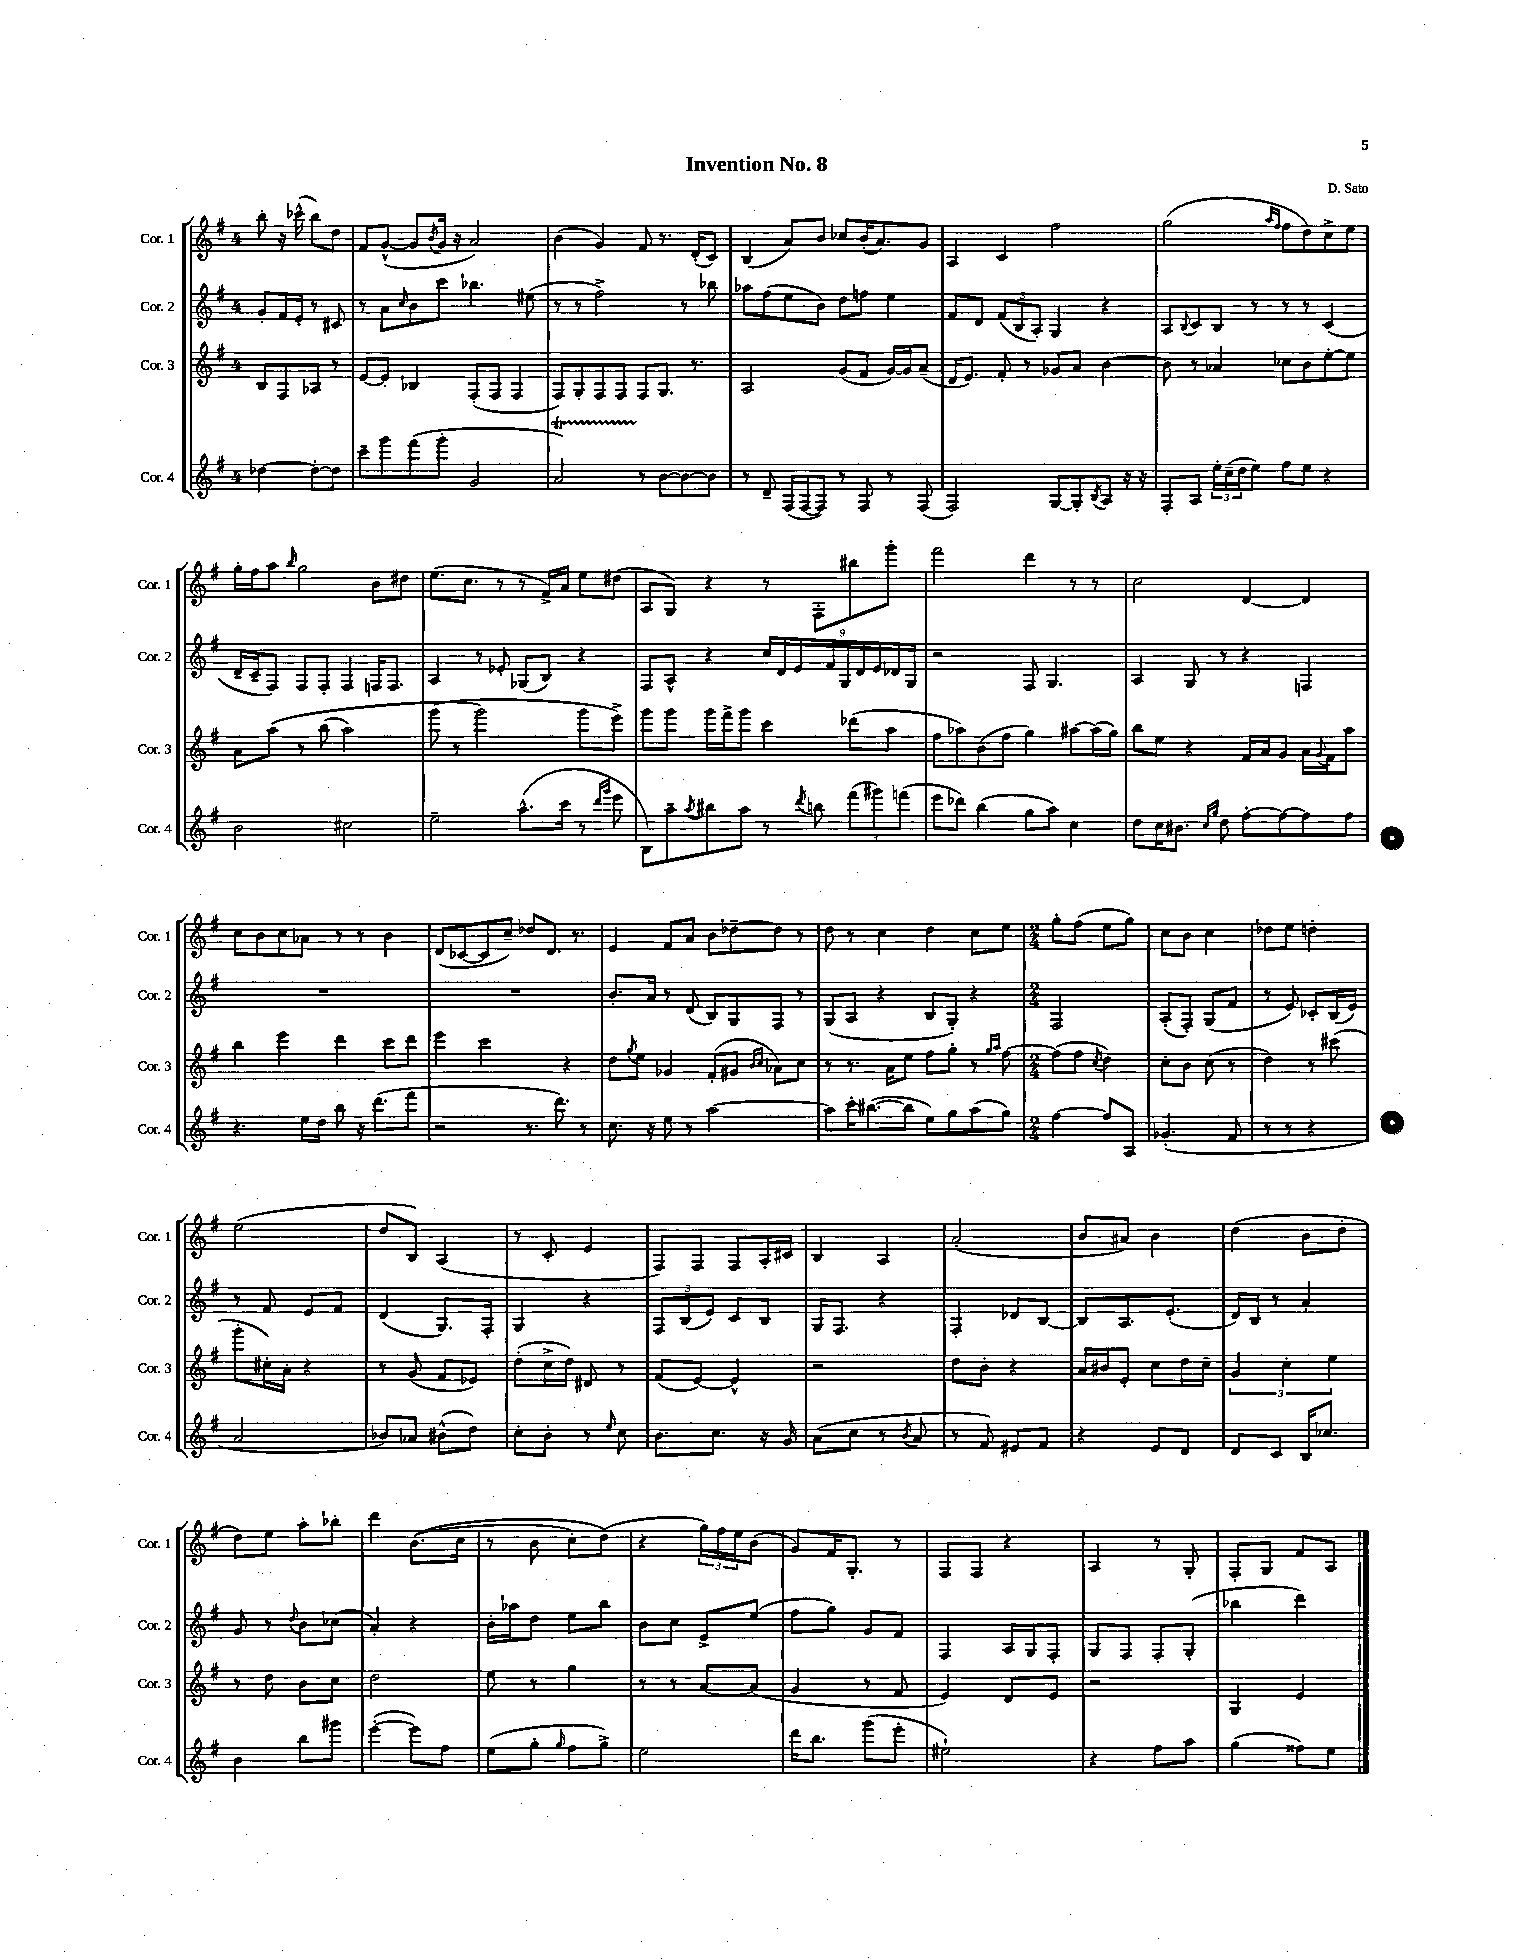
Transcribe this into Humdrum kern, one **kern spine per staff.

**kern	**kern	**kern	**kern
*staff4	*staff3	*staff2	*staff1
*clefG2	*clefG2	*clefG2	*clefG2
*k[f#]	*k[f#]	*k[f#]	*k[f#]
*M4/4	*M4/4	*M4/4	*M4/4
[4dd-	8B	8g'	8bb'
.	8F#	16f#	16r
.	.	16e'	(16ccc-^^
8dd-'_	8A-	8r	8bb)
8dd-]	8r	8c#	8dd
=	=	=	=
8ccc~	[8e	8r	8f#
8ggg	8e']	8a	([8g^^
.	.	16qqcc	.
(8fff#	4B-	8b	8g]
.	.	.	8qb
8ggg'	.	8ccc	16g
.	.	.	16r
2g	(8F#'	4.bb-	2a)
.	8F#	.	.
.	4F#	.	.
.	.	(8ee#	.
=	=	=	=
2a)	8F#)	8r	(4b
.	8G'	8r	.
.	8F#	2ff#^)	4g)
.	8F#	.	.
8r	8F#	.	8f#
[8b	8.G	.	8.r
8b_	.	8r	.
.	8.r	.	(16d'
8b]	.	8bb-	8c)
=	=	=	=
8r	2A	8aa-	(4B
8d~	.	(8ff#	.
(16F#	.	8ee	8a)
[16F#	.	.	.
8F#])	.	8b)	8b
8r	(8g	8dd	8cc-
8F#	8f#	8ff	(16b'
.	.	.	8.a)
8r	[16g)	4ee	.
.	16g]	.	.
(8F#	(8a~	.	8g
=	=	=	=
2F#)	16d	8f#	4A
.	8.e)	.	.
.	.	8d	.
.	8f#'	(12f#	4c
.	.	12B	.
.	8r	.	.
.	.	12A')	.
[8G	8g-	4G	2ff#
8G']	8a	.	.
8qB	.	.	.
8A	[4b	4r	.
16r	.	.	.
16r	.	.	.
=	=	=	=
8F#'	8b]	8A	(2gg
.	.	8qqB	.
8A	8r	8c	.
24ee'	4a-	8B	.
(24cc~	.	.	.
24dd	.	.	.
8ee)	.	8r	.
.	.	.	16qqaa
.	.	.	16qqff#
8ff#	8cc-	8r	8ff#
8ee	8b	8r	8dd)
4r	[8ee'	(4c	8cc^
.	8ee]	.	8ee
=	=	=	=
2b	8a	16d~	16gg'
.	.	16c~	16ff#
.	&(8aa	8F#)	8aa
.	.	.	16qqbb
.	8r	8F#	2gg
.	(8bb	8F#'	.
2cc#	2aa)	4F#	.
.	.	16F	8b
.	.	8.F	.
.	.	.	8dd#
=	=	=	=
2ee~	(8ggg	4A	(8.ee
.	8r	.	.
.	.	.	8.cc
.	2ggg&)	8r	.
.	.	8e-'	8r
(8.aa^^	.	(8G-	8r
.	.	8B)	16f#^)
16ccc	.	.	16a
8r	8ggg	4r	8ee
16qqddd	.	.	.
16qqggg	.	.	.
8eee	8eee^)	.	(8dd#
=	=	=	=
8B)	8ggg	8F#	8A
8aa~	8ggg	8A^^	8G)
8qaa	.	.	.
8bb#	16ggg	4r	4r
.	16fff#^	.	.
8aa	8ggg	.	.
8r	4ccc	18cc	8r
.	.	18d	.
.	.	18e	.
8qddd	.	.	.
8bb	.	.	8F#'
.	.	18f#	.
.	.	18G	.
(12fff#	(8ddd-	.	8bb#
.	.	18d	.
12ggg#)	.	18e	.
.	8aa	.	8ggg'
.	.	18d-	.
(12fff	.	.	.
.	.	18G	.
=	=	=	=
8eee	8ff#	2r	2fff#
8ddd-)	8aa-)	.	.
(4bb	(8b	.	.
.	8ff#	.	.
8gg	4gg)	8F#	4ddd
8aa)	.	4.G	.
4cc	[8aa#	.	8r
.	(16aa#]	.	8r
.	16gg)	.	.
=	=	=	=
8dd	8bb	4A	2cc
16cc	8ee	.	.
8.b#	.	.	.
.	4r	8G	.
16qqcc	.	.	.
16qqgg	.	.	.
8dd	.	8r	.
[8ff#'	16f#	4r	[4d
.	16a	.	.
8ff#_	8g	.	.
8ff#]	16a	4F	4d]
.	8qqg	.	.
.	16f#	.	.
8ff#	8aa	.	.
=	=	=	=
4.r	4bb	1r	8cc
.	.	.	8b
.	4eee	.	8cc
16ee	.	.	8a-
16dd	.	.	.
8bb	4ddd	.	8r
16r	.	.	8r
(8.ddd	.	.	.
.	8ccc	.	4b
8fff#	8ddd	.	.
=	=	=	=
2r	4eee	1r	(8d
.	.	.	[8c-
.	2ccc	.	8c-]
.	.	.	8cc~)
8.r	.	.	8dd-
.	.	.	8.d
8.ddd)	.	.	.
.	4r	.	.
.	.	.	8.r
8r	.	.	.
=	=	=	=
8.cc	8dd	8.b'	4e
.	8qgg	.	.
.	8ee	.	.
16r	.	16a	.
8ee	4g-	8r	8f#
8r	.	(8d	8a
[2aa	(8f#'	8B)	8b
.	8g#	8G	[8dd-~
.	16qqb	.	.
.	16qqcc	.	.
.	8a-)	8F#	8dd-]
.	8cc	8r	8r
=	=	=	=
8aa]	8r	(8G	8dd
16ccc'	8.r	8A	8r
([8.bb#	.	.	.
.	.	4r	4cc
.	16a	.	.
8bb#]	8ee	.	.
8ee)	8ff#	8B	4dd
8gg	8gg'	8G')	.
(8aa	8r	4r	8cc
.	16qqgg	.	.
.	16qqaa	.	.
8gg)	[8ff#	.	8ee
=	=	=	=
*M2/4	*M2/4	*M2/4	*M2/4
[4ff#	(8ff#]	2F#	8gg'
.	8ff#	.	(8ff#
.	8qcc	.	.
8ff#]	4dd)	.	8ee
8A	.	.	8gg)
=	=	=	=
(4.g-'	8cc'	(8A'	8cc
.	8b	8F#')	8b
.	(8cc	(8G	4cc
8f#	8r	8f#	.
=	=	=	=
8r	4dd)	8r	8dd-
8r	.	8e)	8ee
4r	8r	8c-'	4dd'
.	(8ccc#	(16B	.
.	.	16e)	.
=	=	=	=
2a	8ggg'	8r	(2ee
.	16cc#')	8f#	.
.	16a'	.	.
.	4r	8e	.
.	.	8f#	.
=	=	=	=
8b-)	8r	(4d	8dd
8a-	(8g	.	8B)
(8b#^^	8f#	8.G)	(4A
8dd)	8e-)	.	.
.	.	16F#'	.
=	=	=	=
8cc'	(8dd'	4G	8r
8b'	16cc^	.	8c'
.	16dd)	.	.
8r	8d#	4r	4e
16qqee	.	.	.
8cc	8r	.	.
=	=	=	=
8.b	(8f#	12F#	8F#)
.	.	(12B	.
.	[8e)	.	8F#
.	.	12e)	.
8.cc	.	.	.
.	4e^^]	8c	8F#
16r	.	8B	16A'
16g	.	.	16c#
=	=	=	=
(8a	2r	16G	4B
.	.	8.F#	.
8cc	.	.	.
8r	.	4r	4A
8qb	.	.	.
8a	.	.	.
=	=	=	=
8r	8dd	4F#'	(2a'
8f#)	8b'	.	.
8e#	4r	8d-	.
8f#	.	[8B	.
=	=	=	=
4r	16a	8B]	8b
.	16b#	.	.
.	8e'	8.A	8a#)
8e	8cc	.	4b
.	.	(8.e'	.
8d	16dd	.	.
.	16cc~	.	.
=	=	=	=
8d	6g	16d)	(4dd
.	.	16B	.
8c	.	8r	.
.	6cc'	.	.
16B	.	4a'	8b
8.cc-	.	.	.
.	6ee	.	.
.	.	.	8dd'
=	=	=	=
4b	8r	8g	8dd)
.	8dd	8r	8ee
.	.	8qqdd	.
8bb	8b	8b	8aa'
8ggg#	8cc	(8cc-	8bb-'
=	=	=	=
([4eee'	2dd	4a')	4ddd
8eee])	.	4r	&((8.b
8ff#	.	.	.
.	.	.	16cc
=	=	=	=
(8ee	8ee	16b'	8r
.	.	16aa-	.
8gg'	8r	8dd	8b
16qqgg	.	.	.
8ff#	4gg	8ee	8cc')
8gg^)	.	8bb	(8dd&)
=	=	=	=
2ee	8r	8b	4r
.	8r	8cc	.
.	[8a	8e^	24gg)
.	.	.	24ff#
.	.	.	24ee
.	(8a]	(8ee	(8b
=	=	=	=
16ddd	4g	8ff#	8g)
8.bb	.	.	.
.	.	8gg)	16f#
.	.	.	8.G'
(8ggg	8r	8g	.
8eee'	8f#	8f#	8r
=	=	=	=
2ee#`)	4e)	4F#	8F#
.	.	.	8F#
.	8d	16A	4r
.	.	16G	.
.	8e	8F#'	.
=	=	=	=
4r	2r	8G	4A
.	.	8F#	.
8ff#	.	8F#'	8r
8aa	.	(8G'	8G'
=	=	=	=
(4gg	4G	4bb-	8F#'
.	.	.	8G
8ff##)	4e	4ddd)	8f#
8ee	.	.	8A
==	==	==	==
*-	*-	*-	*-
